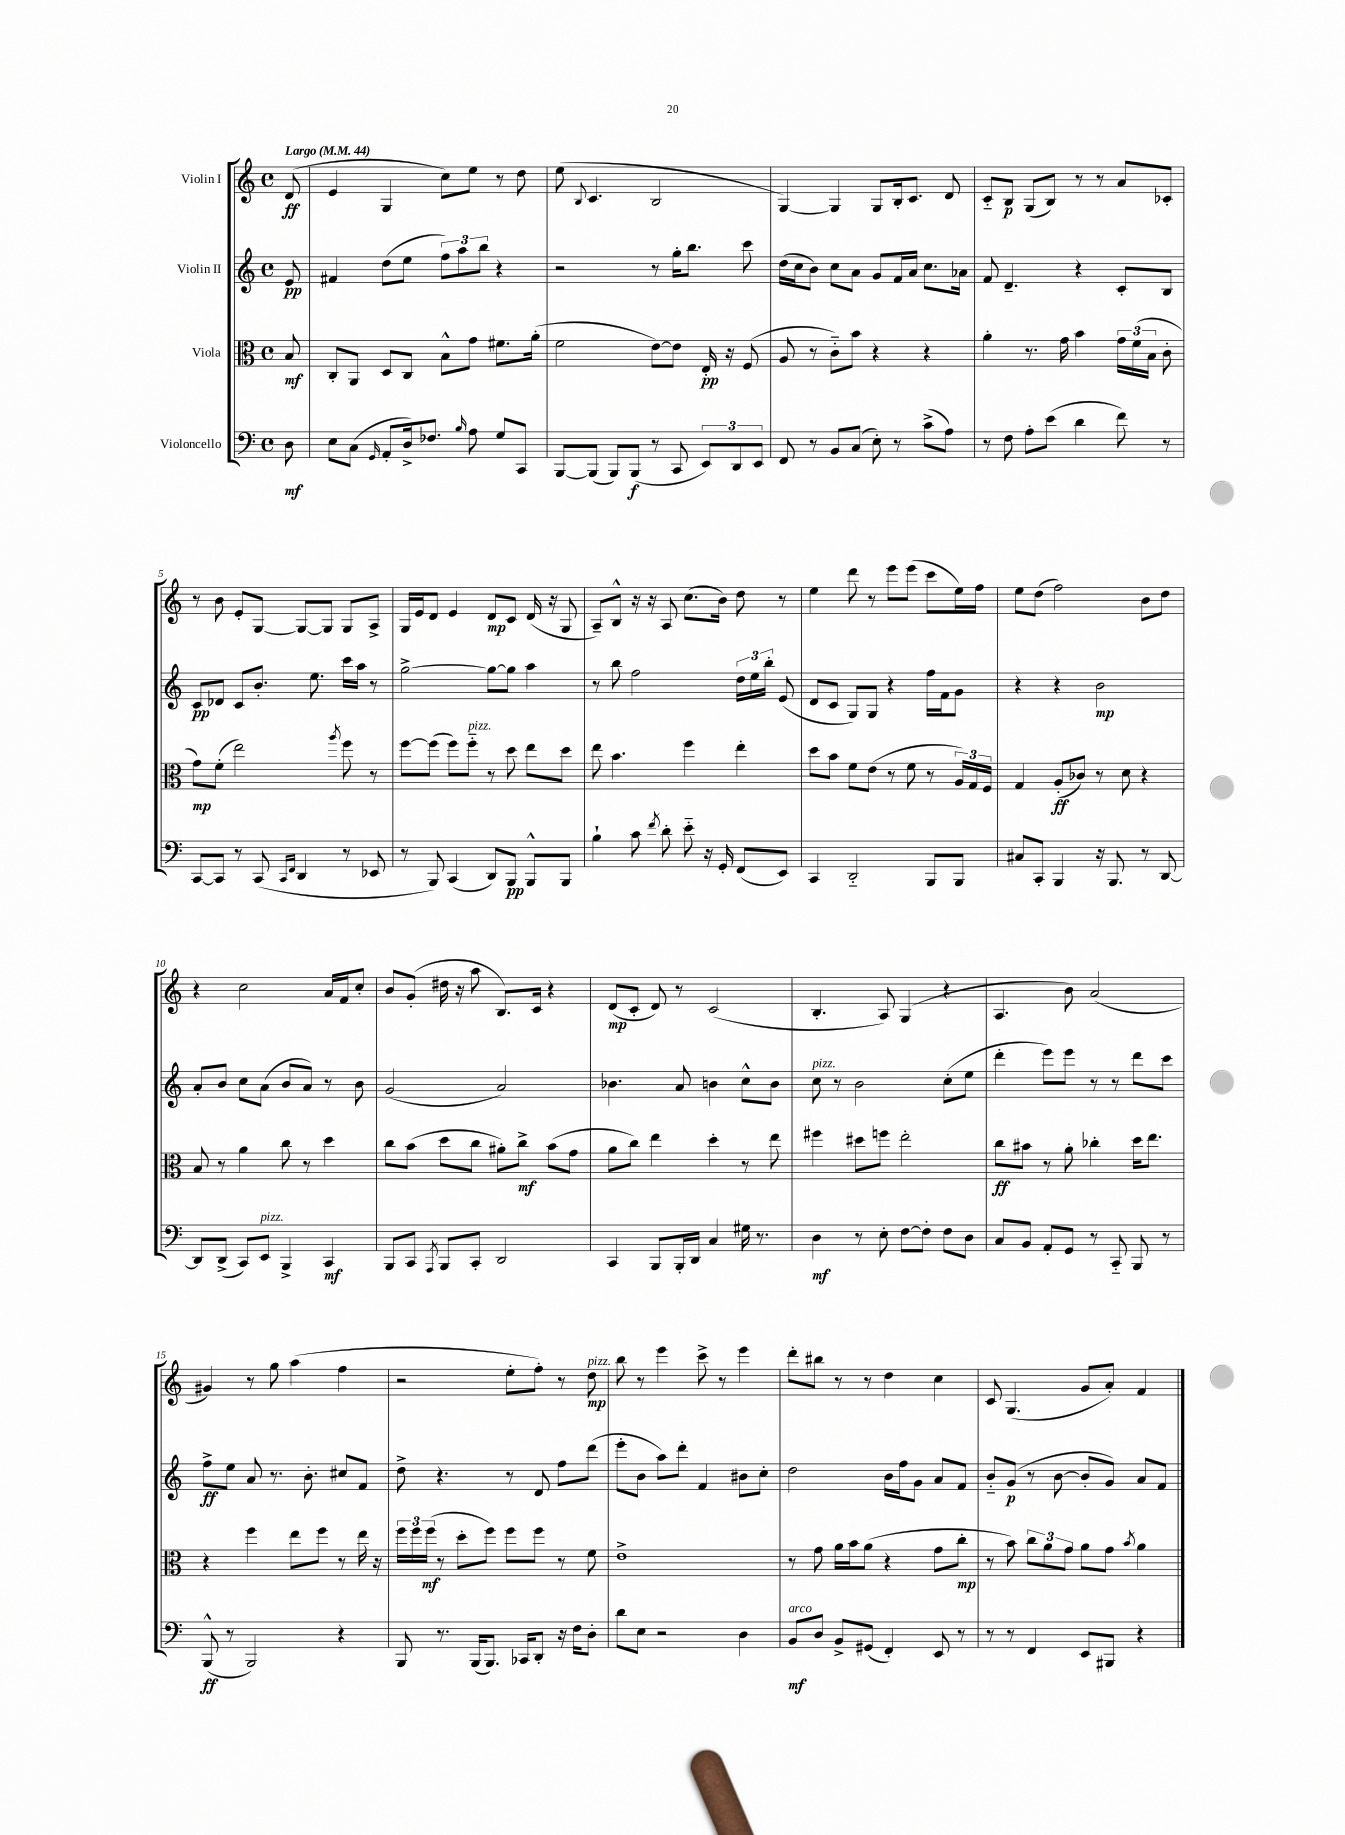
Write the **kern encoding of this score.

**kern	**dynam	**kern	**dynam	**kern	**dynam	**kern	**dynam
*part4	*part4	*part3	*part3	*part2	*part2	*part1	*part1
*staff4	*staff4	*staff3	*staff3	*staff2	*staff2	*staff1	*staff1
*I"Violoncello	*	*I"Viola	*	*I"Violin II	*	*I"Violin I	*
*clefF4	*	*clefC3	*	*clefG2	*	*clefG2	*
*k[]	*	*k[]	*	*k[]	*	*k[]	*
*M4/4	*	*M4/4	*	*M4/4	*	*M4/4	*
*met(c)	*	*met(c)	*	*met(c)	*	*met(c)	*
*MM44	*	*MM44	*	*MM44	*	*MM44	*
=	=	=	=	=	=	=	=
!	!	!	!	!	!	!LO:TX:a:B:t=Largo	!
8D\	mf	8B/	mf	8e/	pp	(8d/	ff
=1	=1	=1	=1	=1	=1	=1	=1
8E\L	.	8C'/L	.	4f#X/	.	4e/	.
(8C\J	.	8AA/J	.	.	.	.	.
16qqGG/	.	.	.	.	.	.	.
8AA'/L	.	8D/L	.	(8dd\L	.	4G/	.
16D^/k)	.	8C/J	.	8ee\J	.	.	.
8.F-X/J	.	.	.	.	.	.	.
.	.	8B^^\L	.	12ff\L)	.	8cc\L)	.
.	.	.	.	12aa\	.	.	.
16qqB/	.	.	.	.	.	.	.
8A\	.	8g\J	.	.	.	8ee\J	.
.	.	.	.	12bb\J	.	.	.
8G/L	.	8.f#X\L	.	4r	.	8r	.
8CC/J	.	.	.	.	.	8dd\	.
.	.	(16a'\Jk	.	.	.	.	.
=2	=2	=2	=2	=2	=2	=2	=2
[8BBB/L	.	2f\	.	2r	.	(8ee\	.
.	.	.	.	.	.	8qqB/	.
(8BBB/J]	.	.	.	.	.	4.c/	.
8BBB/L)	.	.	.	.	.	.	.
(8BBB/J	f	.	.	.	.	.	.
8r	.	[8e\L)	.	8r	.	2B/	.
8CC/	.	8e\J]	.	16gg'\KL	.	.	.
.	.	.	.	8.bb\J	.	.	.
12EE/L)	.	16E'/	pp	.	.	.	.
.	.	16r	.	.	.	.	.
12DD/	.	.	.	.	.	.	.
.	.	(8F/	.	8ccc\	.	.	.
12EE/J	.	.	.	.	.	.	.
=3	=3	=3	=3	=3	=3	=3	=3
8FF/	.	8A/	.	(16dd\LL	.	[4G/)	.
.	.	.	.	16cc\J	.	.	.
8r	.	8r	.	8b\J)	.	.	.
8BB/L	.	8c\L)	.	8cc\L	.	4G/]	.
(8C/J	.	8b\J	.	8a\J	.	.	.
8E'\)	.	4r	.	8g/L	.	8G/L	.
8r	.	.	.	16f/L	.	16B'/k	.
.	.	.	.	16a/JJ	.	8.c/J	.
(8c^\L	.	4r	.	8.cc\L	.	.	.
8A\J)	.	.	.	.	.	8d/	.
.	.	.	.	16a-X\Jk	.	.	.
=4	=4	=4	=4	=4	=4	=4	=4
8r	.	4a'\	.	8f/	.	8c/L	.
8F\	.	.	.	4.d~/	.	8B/J	p
8A'\L	.	8.r	.	.	.	(8G/L	.
(8e\J	.	.	.	.	.	8B/J)	.
.	.	16g\	.	.	.	.	.
4d\	.	4b\	.	4r	.	8r	.
.	.	.	.	.	.	8r	.
8f\)	.	24g\LL	.	8c'/L	.	8a/L	.
.	.	(24f\	.	.	.	.	.
.	.	24B\JJ	.	.	.	.	.
8r	.	8c'\	.	8B/J	.	8c-X'/J	.
!!LO:LB:g=z
=5	=5	=5	=5	=5	=5	=5	=5
[8CC/L	.	8g\L)	mp	8c/L	pp	8r	.
8CC/J]	.	(8f'\J	.	8d-X/J	.	8b\	.
8r	.	2ee\)	.	8c/L	.	8e'/L	.
(8CC/	.	.	.	8.b'/J	.	[8G/J	.
16qqCC/LL	.	.	.	.	.	.	.
16qqFF/JJ	.	.	.	.	.	.	.
4DD/	.	.	.	.	.	8G/L_	.
.	.	.	.	8.ee\	.	.	.
.	.	.	.	.	.	8G/J]	.
.	.	8qaa/	.	.	.	.	.
8r	.	8ff\	.	16ccc\LL	.	8G/L	.
.	.	.	.	16aa\JJ	.	.	.
8EE-X/	.	8r	.	8r	.	8A^/J	.
=6	=6	=6	=6	=6	=6	=6	=6
8r	.	[8ff\L	.	[2gg^\	.	16G/LL	.
.	.	.	.	.	.	16e/J	.
8BBB/)	.	(8ff\J]	.	.	.	8d/J	.
(4CC/	.	8ff\L)	.	.	.	4e/	.
!	!	!LO:TX:a:i:t=pizz.	!	!	!	!	!
.	.	8ff\J	.	.	.	.	.
8DD/L)	.	8r	.	8gg\L_	.	8d/L	mp
8BBB/J	pp	8dd\	.	8gg\J]	.	8c/J	.
8BBB^^/L	.	8ee\L	.	4aa\	.	(16d/	.
.	.	.	.	.	.	16r	.
8BBB/J	.	8dd\J	.	.	.	8G/	.
=7	=7	=7	=7	=7	=7	=7	=7
4B`\	.	8ee\	.	8r	.	8A~/L)	.
.	.	4.b\	.	8bb\	.	8B^^/J	.
8c\	.	.	.	2ff\	.	16r	.
.	.	.	.	.	.	16r	.
8qf/	.	.	.	.	.	.	.
8d'\	.	.	.	.	.	8A/	.
8e\	.	4ff\	.	.	.	(8.cc\L	.
16r	.	.	.	.	.	.	.
16GG'/	.	.	.	.	.	16b\Jk)	.
(8FF/L	.	4ee'\	.	24dd\LL	.	8dd\	.
.	.	.	.	24ee\	.	.	.
.	.	.	.	24bb'\JJ	.	.	.
8EE/J)	.	.	.	(8e/	.	8r	.
=8	=8	=8	=8	=8	=8	=8	=8
4CC/	.	8dd\L	.	8d/L	.	4ee\	.
.	.	8b\J	.	8c/J	.	.	.
2DD/	.	8f\L	.	8G/L)	.	8ddd\	.
.	.	(8e\J	.	8G/J	.	8r	.
.	.	8r	.	4r	.	8eee\L	.
.	.	8f\	.	.	.	(8eee\J	.
8BBB/L	.	8r	.	16ff\LL	.	8ccc\L	.
.	.	.	.	16f\J	.	.	.
8BBB/J	.	24A/LL)	.	8g\J	.	16ee\L)	.
.	.	24G/	.	.	.	.	.
.	.	.	.	.	.	16ff\JJ	.
.	.	24F/JJ	.	.	.	.	.
=9	=9	=9	=9	=9	=9	=9	=9
8C#X/L	.	4G/	.	4r	.	8ee\L	.
8CC'/J	.	.	.	.	.	(8dd\J	.
4BBB/	.	(8A'/L	ff	4r	.	2ff\)	.
.	.	8c-X/J)	.	.	.	.	.
16r	.	8r	.	2b\	mp	.	.
8.BBB/	.	.	.	.	.	.	.
.	.	8d\	.	.	.	.	.
8r	.	4r	.	.	.	8b\L	.
[8DD/	.	.	.	.	.	8dd\J	.
!!LO:LB:g=z
=10	=10	=10	=10	=10	=10	=10	=10
8DD/L]	.	8B/	.	8a'/L	.	4r	.
(8DD^/J	.	8r	.	8b/J	.	.	.
8CC/L)	.	4a\	.	8cc\L	.	2cc\	.
!LO:TX:a:i:t=pizz.	!	!	!	!	!	!	!
8EE/J	.	.	.	(8a\J	.	.	.
4BBB^/	.	8cc\	.	8b/L	.	.	.
.	.	8r	.	8a/J)	.	.	.
4CC/	mf	4dd\	.	8r	.	16a/LL	.
.	.	.	.	.	.	16f/J	.
.	.	.	.	8b\	.	8cc'/J	.
=11	=11	=11	=11	=11	=11	=11	=11
8BBB/L	.	8cc\L	.	(2g/	.	8b/L	.
8CC/J	.	(8b\J	.	.	.	(8g'/J	.
8qAAA/	.	.	.	.	.	.	.
8BBB/L	.	8dd\L	.	.	.	16dd#X\	.
.	.	.	.	.	.	16r	.
8CC'/J	.	8cc\J	.	.	.	8aa\	.
2DD/	.	8a#X'\L)	.	2a/)	.	8.B/L)	.
.	.	8cc^\J	mf	.	.	.	.
.	.	.	.	.	.	16c/Jk	.
.	.	(8b\L	.	.	.	4r	.
.	.	8g\J	.	.	.	.	.
=12	=12	=12	=12	=12	=12	=12	=12
4CC/	.	8a\L	.	4.b-X\	.	(8d/L	mp
.	.	8cc\J)	.	.	.	8c'/J	.
8BBB/L	.	4ee\	.	.	.	8d/)	.
16BBB'/L	.	.	.	8a/	.	8r	.
16DD/JJ	.	.	.	.	.	.	.
4C/	.	4dd'\	.	4bn\	.	(2c/	.
16G#X\	.	8r	.	8cc^^\L	.	.	.
8.r	.	.	.	.	.	.	.
.	.	8ee\	.	8b\J	.	.	.
=13	=13	=13	=13	=13	=13	=13	=13
!	!	!	!	!LO:TX:a:i:t=pizz.	!	!	!
4D\	mf	4ff#X\	.	8cc\	.	4.B'/	.
.	.	.	.	8r	.	.	.
8r	.	8dd#X\L	.	2b\	.	.	.
8E'\	.	8ffn\J	.	.	.	8A/)	.
[8F\L	.	2ee'\	.	.	.	(4G/	.
8F'\J]	.	.	.	.	.	.	.
8F\L	.	.	.	(8cc'\L	.	4r	.
8D\J	.	.	.	8ee\J	.	.	.
=14	=14	=14	=14	=14	=14	=14	=14
8C/L	.	8cc\L	ff	4ddd'\	.	4.A/	.
8BB/J	.	8b#X\J	.	.	.	.	.
8AA'/L	.	8r	.	8eee\L)	.	.	.
8GG/J	.	8a'\	.	8eee\J	.	8b\)	.
8r	.	4cc-X'\	.	8r	.	(2a/	.
8CC/	.	.	.	8r	.	.	.
8BBB/	.	16dd\KL	.	8ddd\L	.	.	.
.	.	8.ee\J	.	.	.	.	.
8r	.	.	.	8ccc\J	.	.	.
!!LO:LB:g=z
=15	=15	=15	=15	=15	=15	=15	=15
(8BBB^^/	ff	4r	.	8ff^\L	ff	4g#X/)	.
8r	.	.	.	8ee\J	.	.	.
2BBB/)	.	4ff\	.	8a/	.	8r	.
.	.	.	.	8.r	.	8gg\	.
.	.	8ee\L	.	.	.	(4aa\	.
.	.	.	.	8.b'\	.	.	.
.	.	8ff\J	.	.	.	.	.
4r	.	8r	.	8cc#X/L	.	4ff\	.
.	.	16ee\	.	8f/J	.	.	.
.	.	16r	.	.	.	.	.
=16	=16	=16	=16	=16	=16	=16	=16
8BBB/	.	24ff\LL	.	8dd^\	.	2r	.
.	.	24ff\	.	.	.	.	.
.	.	(24ff\JJ	mf	.	.	.	.
8.r	.	8r	.	4.r	.	.	.
.	.	8dd'\L	.	.	.	.	.
(16BBB/KL	.	.	.	.	.	.	.
8.BBB/J)	.	8ff\J)	.	.	.	.	.
.	.	8ff\L	.	8r	.	8ee'\L	.
16CC-X/KL	.	.	.	.	.	.	.
8DD'/J	.	8ff\J	.	8d/	.	8ff'\J)	.
16r	.	8r	.	8ff\L	.	8r	.
16F\KL	.	.	.	.	.	.	.
!	!	!	!	!	!	!LO:TX:a:i:t=pizz.	!
8D'\J	.	8f\	.	(8ddd\J	.	8dd\	mp
=17	=17	=17	=17	=17	=17	=17	=17
8d\L	.	1e^	.	8eee'\L	.	8bb\	.
8E\J	.	.	.	8b\J	.	8r	.
2r	.	.	.	8aa\L)	.	4eee\	.
.	.	.	.	8ddd'\J	.	.	.
.	.	.	.	4f/	.	8ccc^\	.
.	.	.	.	.	.	8r	.
4D\	.	.	.	8b#X\L	.	4eee\	.
.	.	.	.	8cc'\J	.	.	.
=18	=18	=18	=18	=18	=18	=18	=18
!LO:TX:a:i:t=arco	!	!	!	!	!	!	!
8BB/L	mf	8r	.	2dd\	.	8ddd'\L	.
8D/J	.	8g\	.	.	.	8bb#X\J	.
8BB^/L	.	16a\LL	.	.	.	8r	.
.	.	16b\J	.	.	.	.	.
(8GG#X/J	.	(8a\J	.	.	.	8r	.
4FF'/)	.	4r	.	16b\LL	.	4dd\	.
.	.	.	.	16ff\J	.	.	.
.	.	.	.	8g\J	.	.	.
8EE/	.	8g\L	.	8a/L	.	4cc\	.
8r	.	8cc'\J	mp	8f/J	.	.	.
=19	=19	=19	=19	=19	=19	=19	=19
8r	.	8r	.	8b/L	.	8c/	.
8r	.	8b\)	.	(8g/J	p	(4.G/	.
4FF/	.	12cc\L	.	8r	.	.	.
.	.	12a\	.	.	.	.	.
.	.	.	.	[8b\	.	.	.
.	.	12g\J	.	.	.	.	.
8EE/L	.	8a\L	.	8b'/L]	.	8g/L	.
8BBB#X/J	.	8g\J	.	8g/J)	.	8a'/J)	.
.	.	8qb/	.	.	.	.	.
4r	.	4a\	.	8a/L	.	4f/	.
.	.	.	.	8f/J	.	.	.
==	==	==	==	==	==	==	==
*-	*-	*-	*-	*-	*-	*-	*-
